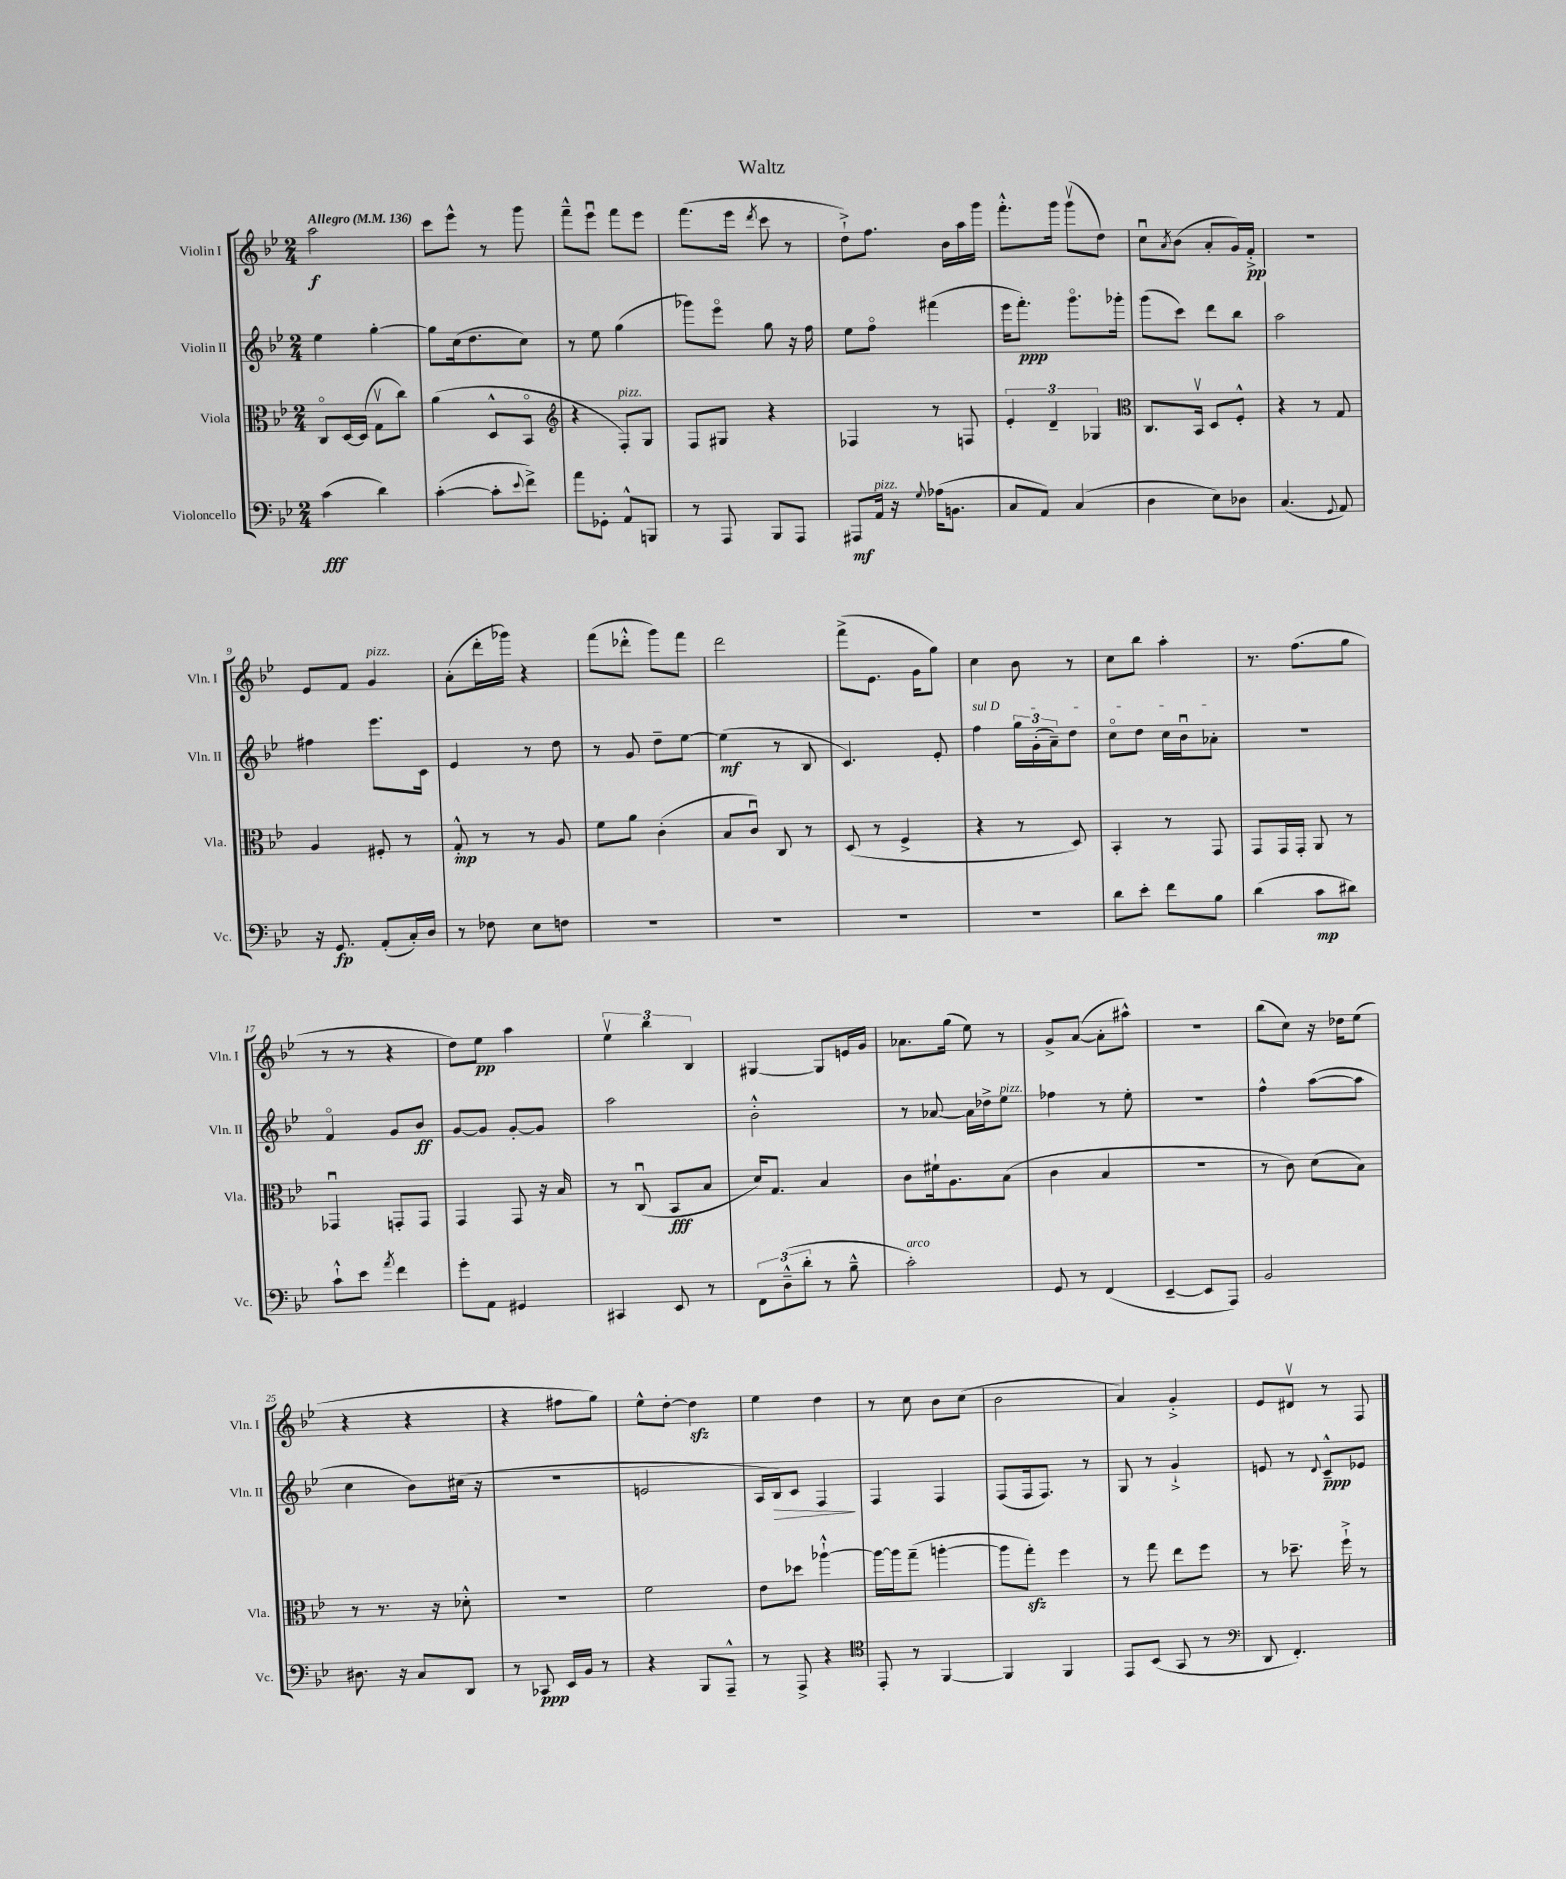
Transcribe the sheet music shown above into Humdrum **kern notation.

**kern	**kern	**kern	**kern
*staff4	*staff3	*staff2	*staff1
*clefF4	*clefC3	*clefG2	*clefG2
*k[b-e-]	*k[b-e-]	*k[b-e-]	*k[b-e-]
*M2/4	*M2/4	*M2/4	*M2/4
*MM136	*MM136	*MM136	*MM136
(4c	8Co	4ee-	2aa
.	[16D	.	.
.	(16D]	.	.
4d)	8Gv	[4gg'	.
.	8cc)	.	.
=	=	=	=
([4c'	(4a	8gg]	8ccc
.	.	(16cc	8eee-^^
.	.	8.dd	.
8c']	8D^^	.	8r
8qqe-	.	.	.
8f^)	8BB-o	8cc)	8ggg
=	=	=	=
*	*clefG2	*	*
8a	4r	8r	8fff~^^
8GG-'	.	8ee-	8eee-u
8AA^^	8F')	(4gg	8fff
8BBB	8G	.	8eee-
=	=	=	=
8r	8F	8ggg-)	(8.fff
8AAA	8G#	8eee-o	.
.	.	.	16eee-
.	.	.	8qddd
8BBB-	4r	8gg	8ccc
8AAA	.	16r	8r
.	.	16ff	.
=	=	=	=
8AAA#	4F-	8ee-	8dd`^)
16AA	.	8ffo	8.ff
16r	.	.	.
8qqG	.	.	.
(16A-	8r	(4fff#	.
8.BB	.	.	16b-
.	8F	.	16aa
.	.	.	16ggg
=	=	=	=
8C	6e-'	16eee-	8.fff'^^
.	.	8.fff')	.
8AA)	.	.	.
.	6d~	.	.
.	.	.	16ggg
(4C	.	8.gggo	(8gggv
.	6G-	.	.
.	.	.	8dd)
.	.	16ggg-'	.
=	=	=	=
*	*clefC3	*	*
4D	8.C	(8ggg	8ccu
.	.	.	8qa
.	.	8ccc)	(8b-
.	16BB-v	.	.
8E-)	8D	8ddd	8a'
8D-	8F'^^	8bb-	16g)
.	.	.	16f'^
=	=	=	=
(4.C	4r	2aa	2r
.	8r	.	.
8qqGG	.	.	.
8AA)	8G	.	.
=	=	=	=
16r	4A	4ff#	8e-
8.GG	.	.	.
.	.	.	8f
(8AA'	8F#'	8.eee-	4g
16C')	8r	.	.
16D	.	16c	.
=	=	=	=
8r	8G'^^	4e-	(8a'
8F-	8r	.	16ddd'
.	.	.	16ggg-)
8E-	8r	8r	4r
8F	8A	8dd	.
=	=	=	=
2r	8f	8r	(8fff
.	8a	8g	8ddd-'^^
.	(4c'	8dd~	8ggg)
.	.	[8ee-	8fff
=	=	=	=
2r	8B-	(4ee-]	2ddd
.	8cu)	.	.
.	8C	8r	.
.	8r	8B-	.
=	=	=	=
2r	(8D	4.c)	(8fff^
.	8r	.	8.e-
.	4F^	.	.
.	.	.	16g
.	.	8e-'	8gg)
=	=	=	=
2r	4r	4ff	4cc
.	8r	24gg	8b-
.	.	(24g'	.
.	.	24a~)	.
.	8D)	8dd	8r
=	=	=	=
8d	4BB-'	8cco	8cc
8e-'	.	8dd	8bb-
8f	8r	16cc	4aa'
.	.	16b-u	.
8B-	8GG	8a-'	.
=	=	=	=
(4d	8GG	2r	8.r
.	16GG	.	.
.	16GG'	.	(8.ff
8c	8AA	.	.
8d#)	8r	.	8gg
=	=	=	=
8c`^^	4GG-u	4fo	8r
8e-	.	.	8r
8qa	.	.	.
4f	8GG'	8g	4r
.	8GG	8b-	.
=	=	=	=
8g'	4GG	[8g	8dd)
8AA	.	8g]	8ee-
4GG#	8GG	[8g'	4aa
.	16r	8g]	.
.	16B-	.	.
=	=	=	=
4CC#	8r	2aa	6ee-v
.	(8Cu	.	.
.	.	.	6bb-
8EE-	8BB-	.	.
.	.	.	6B-
8r	8B-	.	.
=	=	=	=
12FF	16d)	2b-'^^	[4G#
.	8.G	.	.
(12D~^^	.	.	.
12d'	.	.	.
8r	4B-	.	8G#]
8B-~^^	.	.	16e
.	.	.	16g
=	=	=	=
2c')	8c	8r	8.a-
.	16f#`	[8a-	.
.	8.A	.	(16gg
.	.	16a-]	8ee-)
.	.	16dd-^	.
.	(8B-	8ee-	8r
=	=	=	=
8GG	4c	4ff-	8g^
8r	.	.	([8a
(4FF	4B-	8r	8a']
.	.	8ee-'	8aa#^^)
=	=	=	=
[4EE-~	2r	2r	2r
8EE-]	.	.	.
8AAA)	.	.	.
=	=	=	=
2BB-	8r	4ff^^	(8bb-
.	8c)	.	8cc)
.	(8d	([8aa	16r
.	.	.	16dd-
.	8B-)	8aa]	(8ee-
=	=	=	=
8.D#	8r	4cc	4r
.	8.r	.	.
16r	.	.	.
8C	.	8b-)	4r
.	16r	.	.
8DD	8d-'^^	(16cc#	.
.	.	16r	.
=	=	=	=
8r	2r	2r	4r
8CC-	.	.	.
16EE-	.	.	8ff#
16BB-	.	.	.
8r	.	.	8gg)
=	=	=	=
4r	2f	2e	8ee-^^
.	.	.	[8dd'
8BBB-	.	.	4dd]
8AAA~^^	.	.	.
=	=	=	=
8r	8e-	16A	4ee-
.	.	16B-)	.
8AAA^	8dd-	8c	.
4r	[4aa-`^^	4F	4dd
=	=	=	=
*clefC4	*	*	*
8EE-'	16aa-_	4F	8r
.	16aa-]	.	.
8r	(8gg~	.	8cc
[4FF	[4aa'	4F	8b-
.	.	.	(8cc
=	=	=	=
4FF]	8aa]	(8F	2b-
.	8gg')	16F	.
.	.	8.F)	.
4FF	4ff	.	.
.	.	8r	.
=	=	=	=
8EE-	8r	8G	4a)
(8BB-	8gg	8r	.
8GG	8ee-	4g`^	4g'^
8r	8ff	.	.
=	=	=	=
*clefF4	*	*	*
8DD	8r	8e	8e-
4.FF')	8.dd-~	8r	8d#v
.	.	8qqd	.
.	.	8c~^^	8r
.	16ff`^	.	.
.	8r	8e-	8F
==	==	==	==
*-	*-	*-	*-
